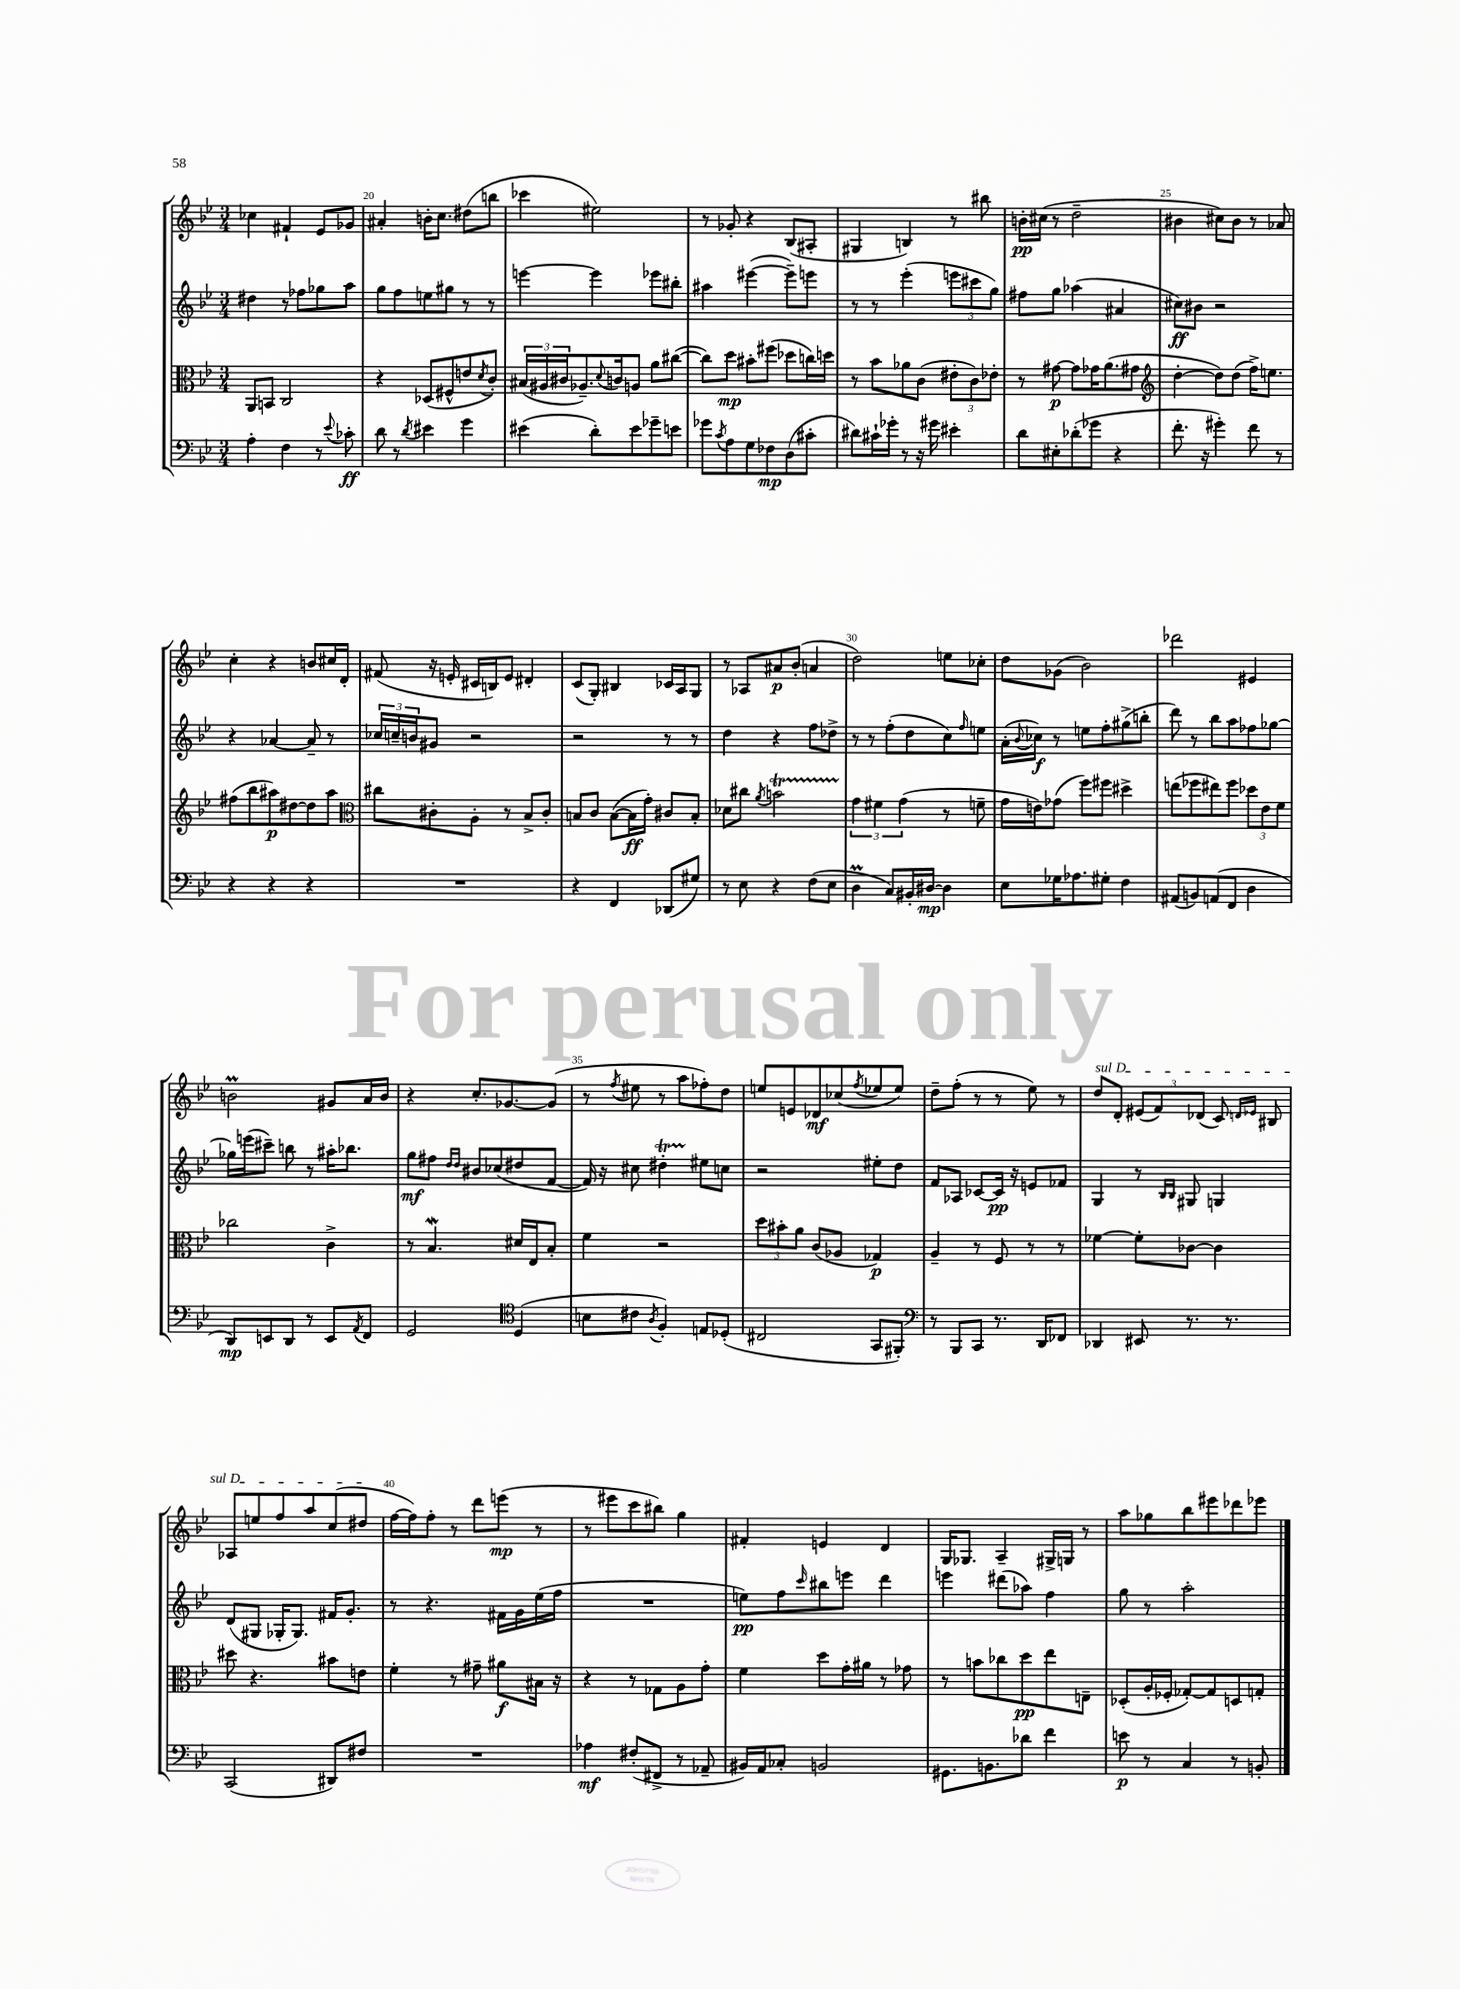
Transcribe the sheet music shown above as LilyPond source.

<<
\new StaffGroup <<
\new Staff = "s0" {
    \clef treble \key bes \major \numericTimeSignature \time 3/4
    ces''4 fis'4-! ees'8 ges'8 |
    ais'4-. b'16-. c''8. dis''8( b''8 |
    ces'''4 eis''2) |
    r8 ges'8-. r4 bes8( ais8-. |
    gis4 b4) r8 bis''8 |
    b'16-.\pp cis''16( r8 d''2-- |
    bis'4 cis''8) bis'8 r8 aes'8 |
    c''4-. r4 b'8 cis''16 d'16-. |
    fis'8( r16 e'16-. cis'16 b16) e'8 dis'4-. |
    c'8( g8-.) bis4 ces'16 a16 g8 |
    r8 aes8 ais'8\p bes'8-.( a'4 |
    d''2) e''8 ces''8-. |
    d''8 ges'8( bes'2) |
    des'''2 eis'4 |
    b'2\prall gis'8 a'16 b'16 |
    r4 c''8.-. ges'8.~ ges'8( |
    r8 \acciaccatura { f''8 } eis''8 r8 a''8 fes''8-.) d''8 |
    e''8 e'8 des'8\mf ces''8( \acciaccatura { f''8 } ees''8 ees''8) |
    d''8-- f''8-.( r8 r8 ees''8) r8 |
    \once \override TextSpanner.bound-details.left.text = \markup { \italic "sul D" } d''8\startTextSpan d'8-. \tuplet 3/2 { eis'8( f'8) des'8( } c'8) \grace { d'16 ees'16 } bis8 |
    aes8 e''8 f''8 a''8 c''8( dis''8\stopTextSpan |
    f''16~ f''16) f''8-. r8 d'''8 e'''8\mp( r8 |
    r8 eis'''8 c'''8 bis''8) g''4 |
    fis'4-. e'4 d'4 |
    g16 ges8. a4-- gis16-> g16 r8 |
    a''8 ges''8 bes''8 eis'''8 des'''8 ees'''8 \bar "|." |
}
\new Staff = "s1" {
    \clef treble \key bes \major \numericTimeSignature \time 3/4
    dis''4 r8 fes''8 ges''8 a''8 |
    g''8 f''8 e''8 gis''8 r8 r8 |
    e'''4~ e'''4 ees'''8 bis''8-. |
    ais''4 eis'''4~( eis'''8--) e'''8 |
    r8 r8 ees'''4-.( \tuplet 3/2 { e'''8 cis'''8 g''8) } |
    fis''8 g''8 aes''4( ais'4 |
    cis''8\ff) bis'8 r2 |
    r4 aes'4~ aes'8-- r8 |
    \tuplet 3/2 { ces''16 c''16-- b'16 } gis'8 r2 |
    r2 r8 r8 |
    d''4 r4 f''8 des''8-> |
    r8 r8 f''8-.( d''8 c''8) \grace { f''16 } e''8 |
    a'16-.( \appoggiatura { bes'8 } ces''16\f) r8 e''8 f''8-. gis''8->( b''8-. |
    d'''8) r8 bes''8 a''8 fes''8 ges''8~ |
    ges''16 e'''16( cis'''8--) b''8 r8 ais''16-. bes''8. |
    g''8\mf fis''8 \grace { d''16 d''16 } bis'8 ces''8( dis''8 f'8~ |
    f'16) r16 cis''8 dis''4-.\startTrillSpan eis''8\stopTrillSpan c''8 |
    r2 eis''8-. d''8 |
    f'8 aes8 ces'8~ ces'16\pp r16 e'8 fes'8 |
    g4 r8 \grace { bes16 bes16 } gis8 g4 |
    d'8( gis8 ges16-. ges8.) fis'16 g'8.-. |
    r8 r4. fis'16 g'16 ees''16( f''16 |
    R2. |
    e''8\pp) f''8 \grace { c'''16 } bis''8 e'''8 d'''4 |
    e'''4 dis'''8( aes''8) f''4 |
    g''8 r8 a''2-. \bar "|." |
}
\new Staff = "s2" {
    \clef alto \key bes \major \numericTimeSignature \time 3/4
    a,8 b,8 c2 |
    r4 des8( fis8-^ e'8 \acciaccatura { d'8 } c'8-.) |
    \tuplet 3/2 { bis16( ais16 cis'16 } aes8.--) \appoggiatura { d'8 } c'16 a8 a'8 cis''8~( |
    cis''8) d''8\mp bis'8-. fis''8( des''8 c''16) d''16 |
    r8 bes'8 aes'8 c'8( \tuplet 3/2 { eis'8-. c'8) ees'8-. } |
    r8 gis'8~\p gis'8 ges'16 a'8.( gis'8 |
    \clef treble d''4~-. d''8) d''8( f''16->) e''8. |
    fis''8( bes''8 ais''8\p) dis''8~ dis''8 ais''8 |
    \clef alto cis''8 cis'8-. a8-. r8 bes8-> cis'8-. |
    b8 c'8 b8~( b16\ff g'16-.) cis'8 b8-. |
    des'8 cis''8 \acciaccatura { a'8 } b'2\startTrillSpan |
    \tuplet 3/2 { g'4\stopTrillSpan fis'4 g'4( } r8 f'8-- |
    g'16 e'16) ges'8( f''8) fis''8 dis''4-> |
    e''8( fes''8 eis''8) fes''8 \tuplet 3/2 { des''8 ees'8 f'8 } |
    ces''2 c'4-> |
    r8 bes4.\mordent dis'16 ees16 bes8-. |
    f'4 r2 |
    \tuplet 3/2 { d''8 bis'8-. a'8 } c'8( aes8 ges4\p) |
    a4-- r8 f8 r8 r8 |
    fes'4~ fes'8-. ces'8~ ces'4 |
    dis''8 r4. bis'8 e'8 |
    f'4-. r8 gis'8-- ais'8\f bis16 r16 |
    r4 r8 ges8 a8 g'8-. |
    f'4 d''8 g'16-. ais'16 r8 ges'8 |
    r8 b'8 ces''8 d''8\pp ees''8 e8-- |
    des8-.( a16-. fes16-. ges8~-.) ges8 d8 g8-. \bar "|." |
}
\new Staff = "s3" {
    \clef bass \key bes \major \numericTimeSignature \time 3/4
    a4-. f4 r8 \appoggiatura { ees'8 } ces'8-.\ff |
    d'8 r8 \acciaccatura { d'8 } eis'4 g'4 |
    eis'4( d'8-.) eis'8 ges'8-- e'8 |
    ges'8 \acciaccatura { c'8 } a8 g8 fes8\mp d8( cis'8-. |
    dis'8) cis'16-! ges'16-. r8 r16 gis'16 eis'4-. |
    d'8 eis8-. des'8-.( ges'8 r4 |
    f'8.-. r16 gis'4-.) f'8 r8 |
    r4 r4 r4 |
    R2. |
    r4 f,4 des,8( gis8) |
    r8 ees8 r4 f8( ees8 |
    d4\prall c8) bis,16-. dis16~\mp dis4 |
    ees8 ges16 aes8. gis8-. f4 |
    ais,8( b,8) a,8( f,8 d4 |
    d,8\mp) e,8 d,8 r8 e,8 \acciaccatura { a,8 } f,8 |
    g,2 \clef tenor d4( |
    b8 cis'8 \acciaccatura { a8 } f4-.) e8 des8-.( |
    cis2 g,8 fis,8-.) |
    \clef bass r8 bes,,8 c,8 r8. d,16 fes,8 |
    des,4 eis,8 r8. r8. |
    c,2( dis,8) fis8 |
    R2. |
    aes4\mf fis8-.( fis,8-> r8 aes,8-- |
    bis,16) a,16 ces8-. b,2 |
    gis,8. b,8. des'8 f'4 |
    e'8\p r8 c4 r8 b,8-. \bar "|." |
}
>>
>>
\layout { \context { \Score currentBarNumber = #19 \override BarNumber.break-visibility = ##(#f #t #t) barNumberVisibility = #(every-nth-bar-number-visible 5) } }
